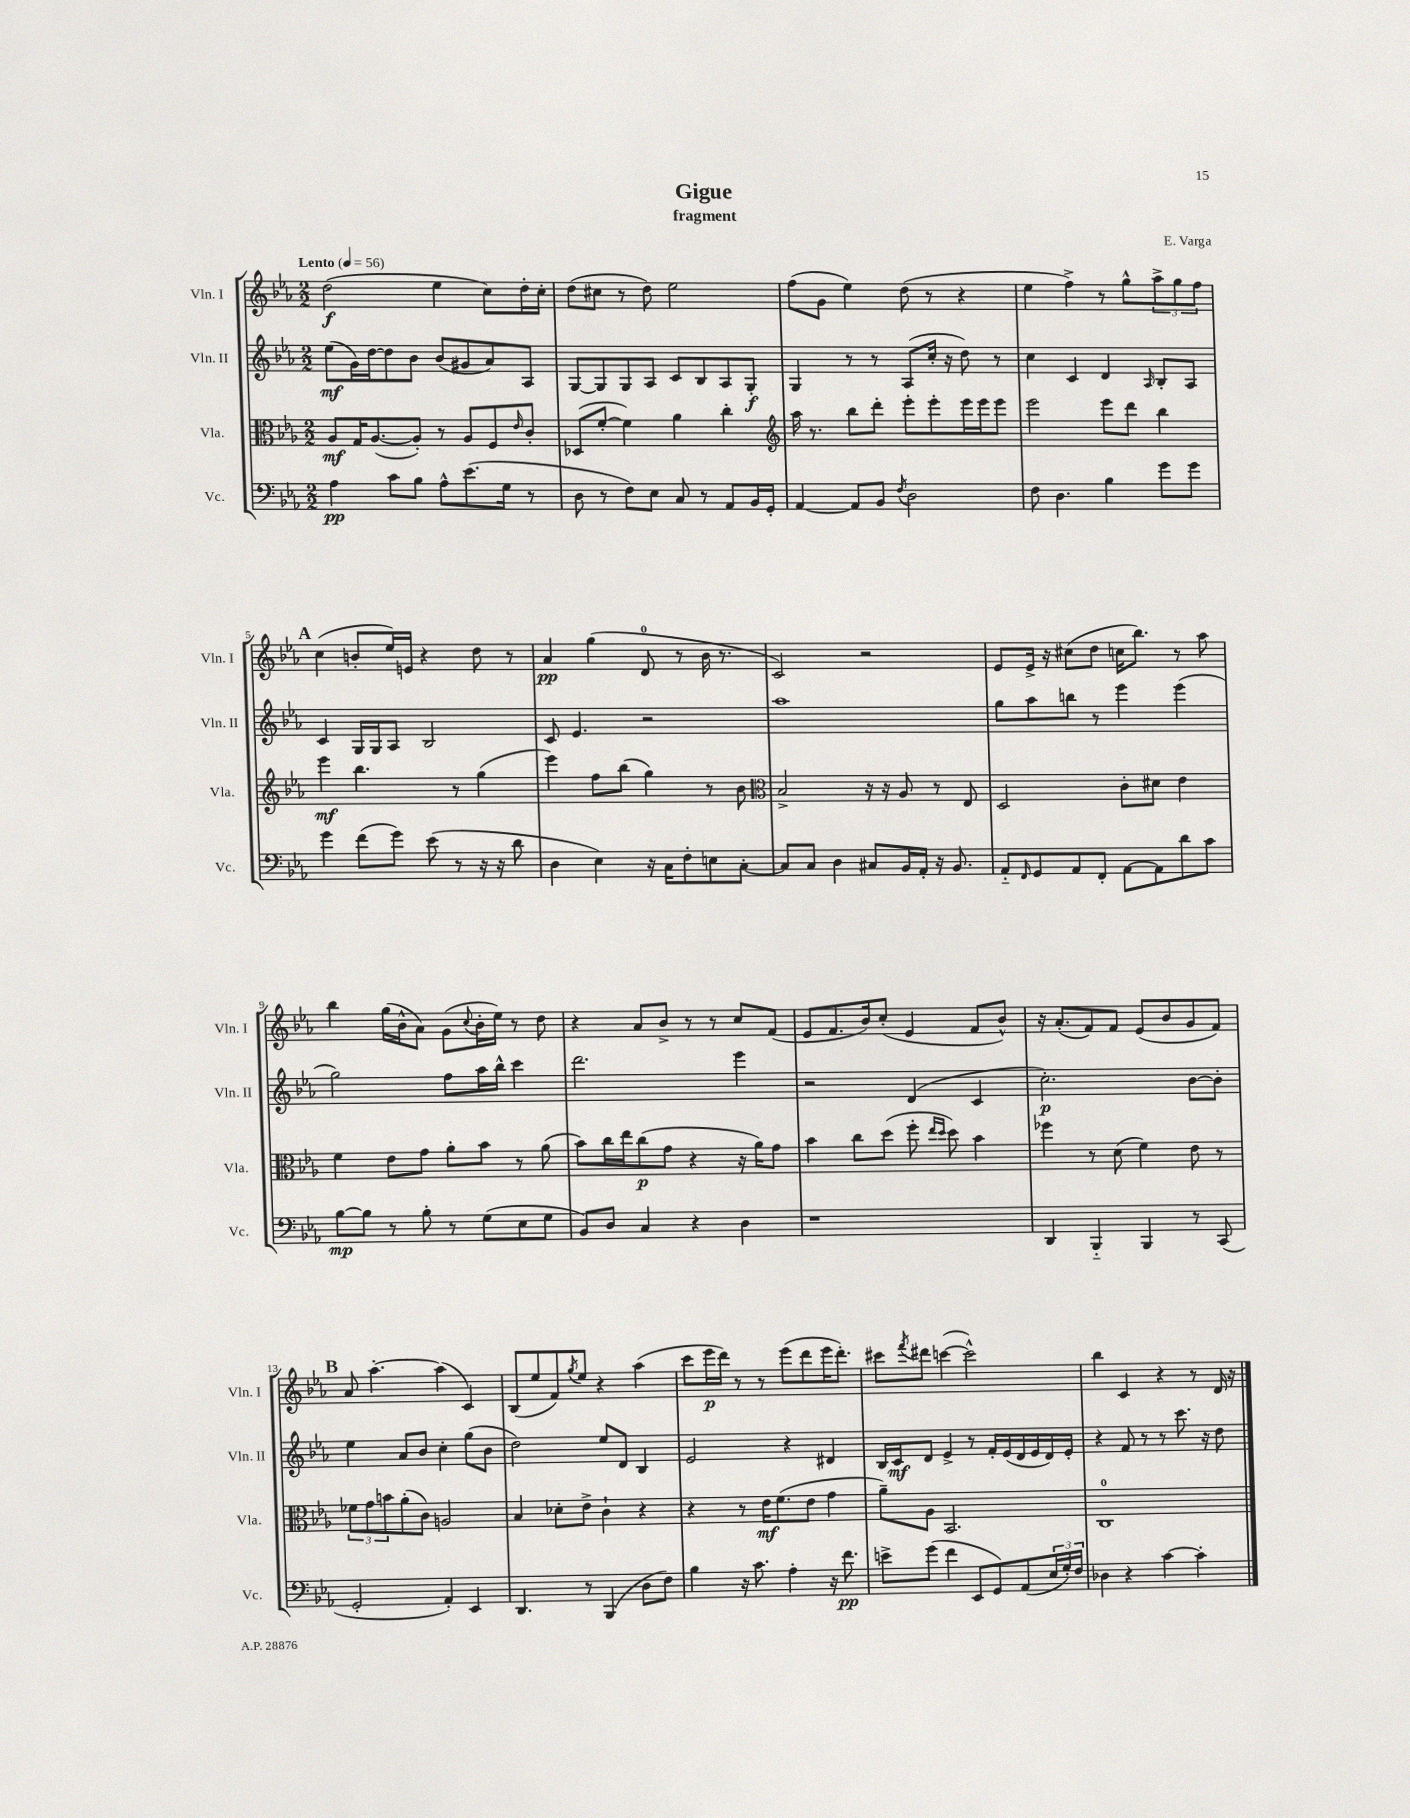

**kern	**dynam	**kern	**dynam	**kern	**dynam	**kern	**dynam
*part4	*part4	*part3	*part3	*part2	*part2	*part1	*part1
*staff4	*staff4	*staff3	*staff3	*staff2	*staff2	*staff1	*staff1
*I"Vc.	*	*I"Vla.	*	*I"Vln. II	*	*I"Vln. I	*
*I'Vc.	*	*I'Vla.	*	*I'Vln. II	*	*I'Vln. I	*
*clefF4	*	*clefC3	*	*clefG2	*	*clefG2	*
*k[b-e-a-]	*	*k[b-e-a-]	*	*k[b-e-a-]	*	*k[b-e-a-]	*
*M2/2	*	*M2/2	*	*M2/2	*	*M2/2	*
*MM56	*	*MM56	*	*MM56	*	*MM56	*
=1	=1	=1	=1	=1	=1	=1	=1
!	!	!	!	!	!	!LO:TX:a:B:t=Lento	!
4A-\	pp	8A-/L	mf	(8ee-\L	mf	(2dd\	f
.	.	16G/K	.	16g\L)	.	.	.
.	.	([8.A-/	.	[16dd\J	.	.	.
8c\L	.	.	.	8dd\]	.	.	.
8B-\J	.	8A-'/J])	.	8b-\J	.	.	.
8A-^^\L	.	8r	.	(8b-/L	.	4ee-\	.
(8.e-\	.	8A-/L	.	8g#X/	.	.	.
.	.	8F/	.	8a-/)	.	8cc\L)	.
16G\Jk	.	.	.	.	.	.	.
.	.	16qqe-/	.	.	.	.	.
8r	.	8c'/J	.	8A-/J	.	16dd'\L	.
.	.	.	.	.	.	16cc'\JJ	.
=2	=2	=2	=2	=2	=2	=2	=2
8D\	.	(8D-X/L	.	[8G/L	.	(8dd\L	.
8r	.	[8f'/J	.	8G/]	.	8cc#X\J	.
8F\L)	.	4f\])	.	8G/	.	8r	.
8E-\J	.	.	.	8A-/J	.	8dd\)	.
8C/	.	4a-\	.	8c/L	.	2ee-\	.
8r	.	.	.	8B-/	.	.	.
8AA-/L	.	4cc'\	.	8A-/	.	.	.
16BB-/L	.	.	.	8G'/J	f	.	.
16GG'/JJ	.	.	.	.	.	.	.
=3	=3	=3	=3	=3	=3	=3	=3
*	*	*clefG2	*	*	*	*	*
[4AA-/	.	16aa-\	.	4G/	.	(8ff\L	.
.	.	8.r	.	.	.	.	.
.	.	.	.	.	.	8g\J	.
8AA-/L]	.	8bb-\L	.	8r	.	4ee-\)	.
8BB-/J	.	8ddd'\J	.	8r	.	.	.
8qF/	.	.	.	.	.	.	.
2D\	.	8eee-'\L	.	(8A-/L	.	(8dd\	.
.	.	8eee-'\	.	16cc'/Jk	.	8r	.
.	.	.	.	16r	.	.	.
.	.	16eee-\L	.	8dd\)	.	4r	.
.	.	16eee-\J	.	.	.	.	.
.	.	8eee-\J	.	8r	.	.	.
=4	=4	=4	=4	=4	=4	=4	=4
8F\	.	2eee-\	.	4cc\	.	4ee-\	.
4.D\	.	.	.	.	.	.	.
.	.	.	.	4c/	.	4ff^\)	.
4B-\	.	8eee-\L	.	4d/	.	8r	.
.	.	8ddd\J	.	.	.	8gg^^\L	.
.	.	.	.	16qqA-/	.	.	.
8g\L	.	4bb-\	.	8B-'/L	.	12aa-^\	.
.	.	.	.	.	.	12gg\	.
8g\J	.	.	.	8A-/J	.	.	.
.	.	.	.	.	.	12ff\J	.
!!LO:LB:g=z
!!LO:REH:place=s1:t=A
=5	=5	=5	=5	=5	=5	=5	=5
4g\	.	4eee-\	mf	4c/	.	(4cc\	.
(8f\L	.	4.bb-\	.	16G/LL	.	8bn'/L	.
.	.	.	.	16G/J	.	.	.
8g\J)	.	.	.	8A-/J	.	16ee-/L)	.
.	.	.	.	.	.	16en/JJ	.
(8e-\	.	.	.	2B-/	.	4r	.
8r	.	8r	.	.	.	.	.
16r	.	(4gg\	.	.	.	8dd\	.
16r	.	.	.	.	.	.	.
8d\	.	.	.	.	.	8r	.
=6	=6	=6	=6	=6	=6	=6	=6
4D\	.	4eee-\)	.	8c/	.	4a-/	pp
.	.	.	.	4.e-/	.	.	.
4E-\)	.	8ff\L	.	.	.	(4gg\	.
.	.	(8bb-\J	.	.	.	.	.
16r	.	4gg\)	.	2r	.	8d/	.
16C\KL	.	.	.	.	.	.	.
8F'\	.	.	.	.	.	8r	.
8En\	.	8r	.	.	.	16b-\	.
.	.	.	.	.	.	8.r	.
[8C'\J	.	8b-\	.	.	.	.	.
=7	=7	=7	=7	=7	=7	=7	=7
*	*	*clefC3	*	*	*	*	*
8C/L]	.	2B-^/	.	1aa-	.	2c/)	.
8C/J	.	.	.	.	.	.	.
4D\	.	.	.	.	.	.	.
8C#X/L	.	16r	.	.	.	2r	.
.	.	16r	.	.	.	.	.
16BB-/L	.	8A-/	.	.	.	.	.
16AA-'/JJ	.	.	.	.	.	.	.
16r	.	8r	.	.	.	.	.
8.BB-/	.	.	.	.	.	.	.
.	.	8E-/	.	.	.	.	.
=8	=8	=8	=8	=8	=8	=8	=8
8AA-/L	.	2D/	.	8gg\L	.	8e-/L	.
16qqFF/	.	.	.	.	.	.	.
8GG/	.	.	.	8aa-\	.	16e-^/Jk	.
.	.	.	.	.	.	16r	.
8AA-/	.	.	.	8bbn\J	.	(8cc#X\L	.
8FF'/J	.	.	.	8r	.	8dd\J	.
[8AA-\L	.	8c'\L	.	4eee-\	.	16ccn\KL	.
.	.	.	.	.	.	8.bb-\J)	.
8AA-\]	.	8d#X\J	.	.	.	.	.
8d\	.	4e-\	.	(4eee-\	.	8r	.
8c\J	.	.	.	.	.	8aa-\	.
!!LO:LB:g=z
=9	=9	=9	=9	=9	=9	=9	=9
[8B-\L	mp	4f\	.	2gg\)	.	4bb-\	.
8B-\J]	.	.	.	.	.	.	.
8r	.	8e-\L	.	.	.	(16gg\LL	.
.	.	.	.	.	.	16b-^^\J	.
8B-'\	.	8g\J	.	.	.	8a-\J)	.
8r	.	8a-'\L	.	8ff\L	.	(8g\L	.
.	.	.	.	.	.	8qqcc/	.
(8G\L	.	8b-\J	.	16aa-\L	.	16b-'\L	.
.	.	.	.	16bb-^^\JJ	.	16ee-\JJ)	.
8E-\	.	8r	.	4ccc\	.	8r	.
8G\J	.	(8a-\	.	.	.	8dd\	.
=10	=10	=10	=10	=10	=10	=10	=10
8BB-/L)	.	8b-\L)	.	2.ddd\	.	4r	.
8D/J	.	16cc\L	.	.	.	.	.
.	.	16ee-\J	.	.	.	.	.
4C/	.	(8cc\	p	.	.	8a-/L	.
.	.	8g\J	.	.	.	8b-^/J	.
4r	.	4r	.	.	.	8r	.
.	.	.	.	.	.	8r	.
4D\	.	16r	.	4eee-\	.	8cc/L	.
.	.	16a-\KL)	.	.	.	.	.
.	.	8g\J	.	.	.	(8f/J	.
=11	=11	=11	=11	=11	=11	=11	=11
1r	.	4b-\	.	2r	.	8e-/L	.
.	.	.	.	.	.	8.f/	.
.	.	8cc\L	.	.	.	.	.
.	.	.	.	.	.	16b-/k)	.
.	.	(8dd\J	.	.	.	(8cc'/J	.
.	.	8ff'\	.	(4d/	.	4e-/	.
.	.	16qqee-/LL	.	.	.	.	.
.	.	16qqdd/JJ	.	.	.	.	.
.	.	8dd\)	.	.	.	.	.
.	.	4b-\	.	4c/	.	8f/L	.
.	.	.	.	.	.	8b-^^/J)	.
=12	=12	=12	=12	=12	=12	=12	=12
4DD/	.	4ff-X\	.	2.cc'\)	p	16r	.
.	.	.	.	.	.	(8.a-'/L	.
4BBB-/	.	8r	.	.	.	8f/)	.
.	.	(8d\	.	.	.	8f/J	.
4BBB-/	.	4f\)	.	.	.	(8e-/L	.
.	.	.	.	.	.	8b-/	.
8r	.	8e-\	.	[8b-\L	.	8g/	.
(8CC/	.	8r	.	8b-'\J]	.	8f/J)	.
!!LO:LB:g=z
!!LO:REH:place=s1:t=B
=13	=13	=13	=13	=13	=13	=13	=13
2GG'/	.	12f-X\L	.	4ee-\	.	8a-/	.
.	.	12g\	.	.	.	.	.
.	.	.	.	.	.	[4.aa-'\	.
.	.	12bn\	.	.	.	.	.
.	.	(8a-'\	.	8a-/L	.	.	.
.	.	8c\J)	.	8b-/J	.	.	.
4AA-'/)	.	2An/	.	4cc'\	.	(4aa-\]	.
4EE-/	.	.	.	(8gg\L	.	4c/)	.
.	.	.	.	8b-\J	.	.	.
=14	=14	=14	=14	=14	=14	=14	=14
4.DD/	.	4B-/	.	2dd\)	.	(8B-/L	.
.	.	.	.	.	.	8ee-/	.
.	.	8d-X'\L	.	.	.	8f/)	.
.	.	.	.	.	.	8qgg/	.
8r	.	8e-^\J	.	.	.	8ee-/J	.
(4BBB-/	.	4c`\	.	8ee-/L	.	4r	.
.	.	.	.	8d/J	.	.	.
8D\L	.	4r	.	4B-/	.	(4aa-\	.
8F\J)	.	.	.	.	.	.	.
=15	=15	=15	=15	=15	=15	=15	=15
4B-\	.	4r	.	2e-/	.	8ccc\L	.
.	.	.	.	.	.	16eee-\L	p
.	.	.	.	.	.	16ddd\JJ)	.
16r	.	8r	.	.	.	8r	.
8.c\	.	.	.	.	.	.	.
.	.	16e-\KL	mf	.	.	8r	.
.	.	(8.f\	.	.	.	.	.
4A-'\	.	.	.	4r	.	(8eee-\L	.
.	.	8e-\J	.	.	.	8ddd\	.
16r	.	4g\	.	4d#X/	.	16eee-\K	.
8.f\	pp	.	.	.	.	8.ddd'\J)	.
=16	=16	=16	=16	=16	=16	=16	=16
8en^\L	.	8a-~\L)	.	16B-/LL	.	8ccc#X\L	.
.	.	.	.	16c/J	mf	.	.
.	.	.	.	.	.	8qfff/	.
(8g\J	.	8A-\J	.	8d/J	.	8ddd#X\J	.
4f\	.	2.BB-/	.	4e-^/	.	([4cccn\	.
8EE-/L	.	.	.	8r	.	2ccc^^\])	.
8GG/)	.	.	.	16f'/LL	.	.	.
.	.	.	.	(16e-/	.	.	.
(8AA-/	.	.	.	16d/	.	.	.
.	.	.	.	16e-/	.	.	.
24E-/L	.	.	.	16d/)	.	.	.
24G'/)	.	.	.	.	.	.	.
.	.	.	.	16e-'/JJ	.	.	.
24F/JJ	.	.	.	.	.	.	.
=17	=17	=17	=17	=17	=17	=17	=17
4D-X\	.	1C	.	4r	.	4bb-\	.
4r	.	.	.	8f/	.	4c/	.
.	.	.	.	8r	.	.	.
[4c\	.	.	.	8r	.	4r	.
.	.	.	.	8.ccc\	.	.	.
4c'\]	.	.	.	.	.	8r	.
.	.	.	.	16r	.	.	.
.	.	.	.	8dd\	.	16d/	.
.	.	.	.	.	.	16r	.
==	==	==	==	==	==	==	==
*-	*-	*-	*-	*-	*-	*-	*-
